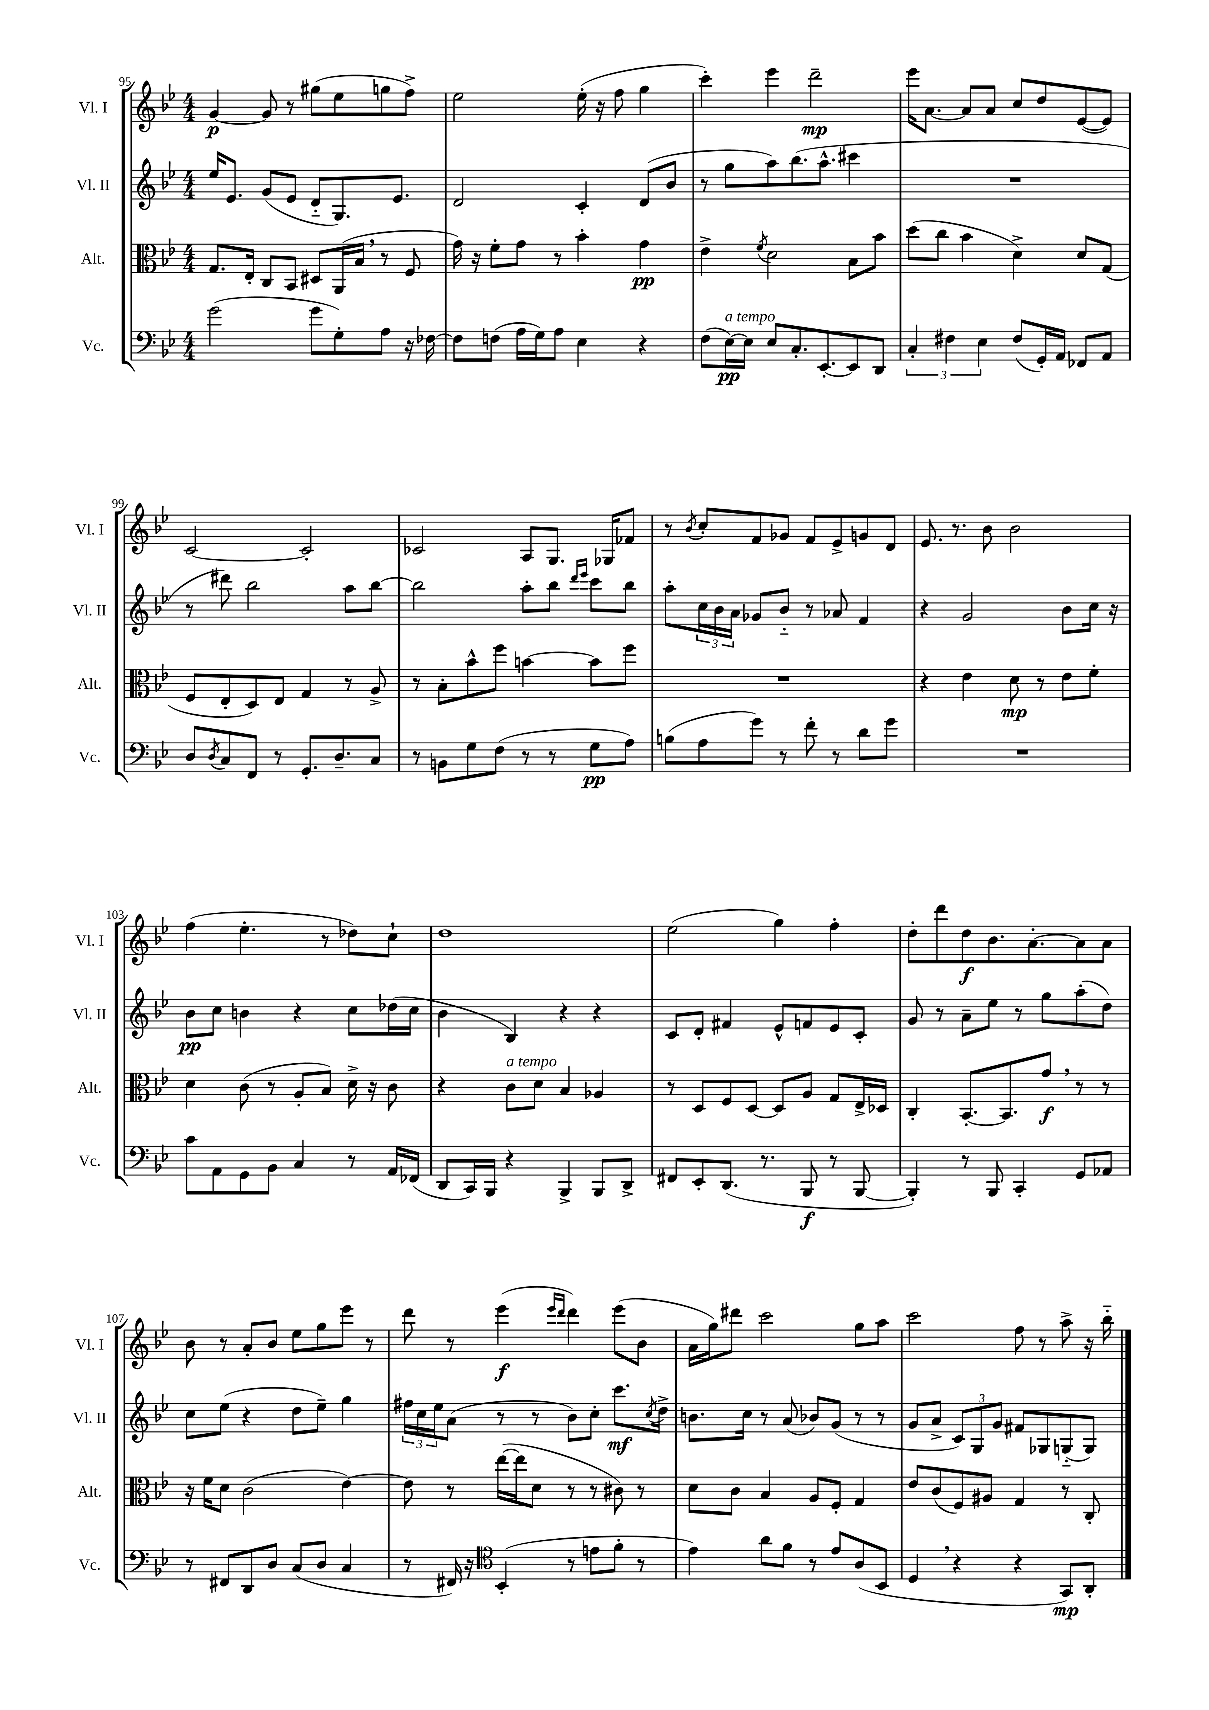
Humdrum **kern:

**kern	**dynam	**kern	**dynam	**kern	**dynam	**kern	**dynam
*part4	*part4	*part3	*part3	*part2	*part2	*part1	*part1
*staff4	*staff4	*staff3	*staff3	*staff2	*staff2	*staff1	*staff1
*I"Vc.	*	*I"Alt.	*	*I"Vl. II	*	*I"Vl. I	*
*I'Vc.	*	*I'Alt.	*	*I'Vl. II	*	*I'Vl. I	*
*clefF4	*	*clefC3	*	*clefG2	*	*clefG2	*
*k[b-e-]	*	*k[b-e-]	*	*k[b-e-]	*	*k[b-e-]	*
*M4/4	*	*M4/4	*	*M4/4	*	*M4/4	*
=95	=95	=95	=95	=95	=95	=95	=95
(2g\	.	8.G/L	.	16ee-/KL	.	[4g/	p
.	.	.	.	8.e-/J	.	.	.
.	.	16E-'/Jk	.	.	.	.	.
.	.	8C/L	.	(8g/L	.	8g/]	.
.	.	8BB-/J	.	8e-/J	.	8r	.
8g\L	.	8D#X/L	.	8d/L	.	(8gg#X\L	.
8G'\)	.	(16AA/L	.	8.G/)	.	8ee-\	.
.	.	16B-,/JJ	.	.	.	.	.
8A\J	.	8r	.	.	.	8ggn\	.
.	.	.	.	8.e-/J	.	.	.
16r	.	8F/	.	.	.	8ff^\J)	.
[16F-X\	.	.	.	.	.	.	.
=96	=96	=96	=96	=96	=96	=96	=96
8F-\L]	.	16g\)	.	2d/	.	2ee-\	.
.	.	16r	.	.	.	.	.
(8Fn\J	.	8f'\L	.	.	.	.	.
16A\LL	.	8g\J	.	.	.	.	.
16G\J)	.	.	.	.	.	.	.
8A\J	.	8r	.	.	.	.	.
4E-\	.	4b-'\	.	4c'/	.	(16ee-'\	.
.	.	.	.	.	.	16r	.
.	.	.	.	.	.	8ff\	.
4r	.	4g\	pp	(8d/L	.	4gg\	.
.	.	.	.	8b-/J	.	.	.
=97	=97	=97	=97	=97	=97	=97	=97
(8F\L	.	4e-^\	.	8r	.	4ccc'\)	.
!LO:TX:a:i:t=a tempo	!	!	!	!	!	!	!
[16E-\L)	pp	.	.	8gg\L	.	.	.
16E-\JJ]	.	.	.	.	.	.	.
.	.	8qf/	.	.	.	.	.
8E-/L	.	2d\	.	8aa\)	.	4eee-\	.
8.C'/	.	.	.	(8.bb-\	.	.	.
.	.	.	.	.	.	2ddd~\	mp
[8.EE-'/	.	.	.	8.aa^^\J	.	.	.
8EE-/]	.	8B-\L	.	4ccc#X\	.	.	.
8DD/J	.	8b-\J	.	.	.	.	.
=98	=98	=98	=98	=98	=98	=98	=98
6C'/	.	(8dd\L	.	1r	.	16eee-\KL	.
.	.	.	.	.	.	[8.a\J	.
.	.	8cc\J	.	.	.	.	.
6F#X\	.	.	.	.	.	.	.
.	.	4b-\	.	.	.	8a/L]	.
6E-\	.	.	.	.	.	.	.
.	.	.	.	.	.	8a/J	.
(8F#/L	.	4d^\)	.	.	.	8cc/L	.
16GG'/L)	.	.	.	.	.	8dd/	.
16AA/JJ	.	.	.	.	.	.	.
8FF-X/L	.	8d/L	.	.	.	([8e-/	.
8AA/J	.	(8G/J	.	.	.	8e-/J])	.
!!LO:LB:g=z
=99	=99	=99	=99	=99	=99	=99	=99
8D/L	.	8F/L	.	8r	.	[2c/	.
8qD/	.	.	.	.	.	.	.
8C/	.	8E-'/	.	8ddd#X\)	.	.	.
8FF/J	.	8D/)	.	2bb-\	.	.	.
8r	.	8E-/J	.	.	.	.	.
8.GG'/L	.	4G/	.	.	.	2c'/]	.
8.D~/	.	.	.	.	.	.	.
.	.	8r	.	8aa\L	.	.	.
8C/J	.	8A^/	.	[8bb-\J	.	.	.
=100	=100	=100	=100	=100	=100	=100	=100
8r	.	8r	.	2bb-\]	.	2c-X/	.
8BBn\L	.	8B-'\L	.	.	.	.	.
8G\	.	8b-^^\	.	.	.	.	.
(8F\J	.	8ff\J	.	.	.	.	.
8r	.	[4bn\	.	8aa'\L	.	8A/L	.
8r	.	.	.	8bb-\J	.	8.G/J	.
.	.	.	.	16qqddd/LL	.	.	.
.	.	.	.	16qqeee-/JJ	.	.	.
8G\L	pp	8b\L]	.	8ccc\L	.	.	.
.	.	.	.	.	.	16G-X/KL	.
8A\J)	.	8ff\J	.	8bb-\J	.	8f-X/J	.
=101	=101	=101	=101	=101	=101	=101	=101
(8Bn\L	.	1r	.	8aa'\L	.	8r	.
.	.	.	.	.	.	8qb-/	.
8A\	.	.	.	24cc\L	.	8cc'/L	.
.	.	.	.	24b-\	.	.	.
.	.	.	.	24a\JJ	.	.	.
8g\J)	.	.	.	8g-X/L	.	8f/	.
8r	.	.	.	8b-/J	.	8g-X/J	.
8f'\	.	.	.	8r	.	8f/L	.
8r	.	.	.	8a-X/	.	8e-^/	.
8d\L	.	.	.	4f/	.	8gn/	.
8g\J	.	.	.	.	.	8d/J	.
=102	=102	=102	=102	=102	=102	=102	=102
1r	.	4r	.	4r	.	8.e-/	.
.	.	.	.	.	.	8.r	.
.	.	4e-\	.	2g/	.	.	.
.	.	.	.	.	.	8b-\	.
.	.	8d\	mp	.	.	2b-\	.
.	.	8r	.	.	.	.	.
.	.	8e-\L	.	8b-\L	.	.	.
.	.	8f'\J	.	16cc\Jk	.	.	.
.	.	.	.	16r	.	.	.
!!LO:LB:g=z
=103	=103	=103	=103	=103	=103	=103	=103
8c\L	.	4d\	.	8b-\L	pp	(4ff\	.
8AA\	.	.	.	8cc\J	.	.	.
8GG\	.	(8c\	.	4bn\	.	4.ee-'\	.
8BB-\J	.	8r	.	.	.	.	.
4C/	.	8A'/L	.	4r	.	.	.
.	.	8B-/J)	.	.	.	8r	.
8r	.	16d^\	.	8cc\L	.	8dd-X\L)	.
.	.	16r	.	.	.	.	.
16AA/LL	.	8c\	.	(16dd-X\L	.	8cc`\J	.
(16FF-X/JJ	.	.	.	16cc\JJ	.	.	.
=104	=104	=104	=104	=104	=104	=104	=104
8DD/L	.	4r	.	4b-\	.	1dd	.
16CC/L)	.	.	.	.	.	.	.
16BBB-/JJ	.	.	.	.	.	.	.
!	!	!LO:TX:a:i:t=a tempo	!	!	!	!	!
4r	.	8c\L	.	4B-/)	.	.	.
.	.	8d\J	.	.	.	.	.
4BBB-^/	.	4B-/	.	4r	.	.	.
8BBB-/L	.	4A-X/	.	4r	.	.	.
8DD^/J	.	.	.	.	.	.	.
=105	=105	=105	=105	=105	=105	=105	=105
8FF#X/L	.	8r	.	8c/L	.	(2ee-\	.
8EE-'/	.	8D/L	.	8d'/J	.	.	.
(8.DD/J	.	8F/	.	4f#X/	.	.	.
.	.	[8D/J	.	.	.	.	.
8.r	.	.	.	.	.	.	.
.	.	8D/L]	.	8e-^^/L	.	4gg\)	.
8BBB-/	f	8A/J	.	8fn/	.	.	.
8r	.	8G/L	.	8e-/	.	4ff'\	.
[8BBB-/	.	16E-^/L	.	8c'/J	.	.	.
.	.	16D-X/JJ	.	.	.	.	.
=106	=106	=106	=106	=106	=106	=106	=106
4BBB-'/])	.	4C'/	.	8g/	.	8dd'\L	.
.	.	.	.	8r	.	8ddd\	.
8r	.	[8.BB-'/L	.	8a~\L	.	8dd\	f
8BBB-/	.	.	.	8ee-\J	.	8.b-\	.
.	.	8.BB-/]	.	.	.	.	.
4CC'/	.	.	.	8r	.	.	.
.	.	.	.	.	.	[8.a'\	.
.	.	8g,/J	f	8gg\L	.	.	.
8GG/L	.	8r	.	(8aa'\	.	8a\]	.
8AA-X/J	.	8r	.	8dd\J)	.	8a\J	.
!!LO:LB:g=z
=107	=107	=107	=107	=107	=107	=107	=107
8r	.	16r	.	8cc\L	.	8b-\	.
.	.	16f\KL	.	.	.	.	.
8FF#X/L	.	8d\J	.	(8ee-\J	.	8r	.
8DD/	.	(2c\	.	4r	.	8a'/L	.
8D/J	.	.	.	.	.	8b-/J	.
(8C/L	.	.	.	8dd\L	.	8ee-\L	.
8D/J	.	.	.	8ee-~\J)	.	8gg\	.
4C/	.	[4e-\)	.	4gg\	.	8eee-\J	.
.	.	.	.	.	.	8r	.
=108	=108	=108	=108	=108	=108	=108	=108
8r	.	8e-\]	.	24ff#X\LL	.	8ddd\	.
.	.	.	.	24cc\	.	.	.
.	.	.	.	24ee-\J	.	.	.
16FF#X/)	.	8r	.	(8a\J	.	8r	.
16r	.	.	.	.	.	.	.
*clefC4	*	*	*	*	*	*	*
(4BB-'/	.	([16ee-\LL	.	8r	.	(4eee-\	f
.	.	16ee-\J]	.	.	.	.	.
.	.	8d\J	.	8r	.	.	.
.	.	.	.	.	.	16qqeee-/LL	.
.	.	.	.	.	.	16qqddd/JJ	.
8r	.	8r	.	8b-\L)	.	4ddd\)	.
8en\L	.	8r	.	8cc'\J	.	.	.
8f'\J	.	8c#X\)	.	8.ccc\L	mf	(8eee-\L	.
8r	.	8r	.	.	.	8b-\J	.
.	.	.	.	8qcc/	.	.	.
.	.	.	.	16dd^\Jk	.	.	.
=109	=109	=109	=109	=109	=109	=109	=109
4e-\)	.	8d\L	.	8.bn\L	.	16a\LL	.
.	.	.	.	.	.	16gg\J)	.
.	.	8c\J	.	.	.	8ddd#X\J	.
.	.	.	.	16cc\Jk	.	.	.
8a\L	.	4B-/	.	8r	.	2ccc\	.
8f\J	.	.	.	(8a/	.	.	.
8r	.	8A/L	.	8b-X/L)	.	.	.
8e-/L	.	8F'/J	.	(8g/J	.	.	.
(8A/	.	4G/	.	8r	.	8gg\L	.
8BB-/J	.	.	.	8r	.	8aa\J	.
=110	=110	=110	=110	=110	=110	=110	=110
4D,/	.	8e-/L	.	8g/L	.	2ccc\	.
.	.	(8c/	.	8a^/J	.	.	.
4r	.	8F/)	.	12c/L)	.	.	.
.	.	.	.	12G/	.	.	.
.	.	8A#X/J	.	.	.	.	.
.	.	.	.	12g/J	.	.	.
4r	.	4G/	.	8f#X/L	.	8ff\	.
.	.	.	.	8G-X/	.	8r	.
8GG/L)	mp	8r	.	(8Gn/	.	8aa^\	.
8AA'/J	.	8C'/	.	8G/J)	.	16r	.
.	.	.	.	.	.	16bb-\	.
==	==	==	==	==	==	==	==
*-	*-	*-	*-	*-	*-	*-	*-
